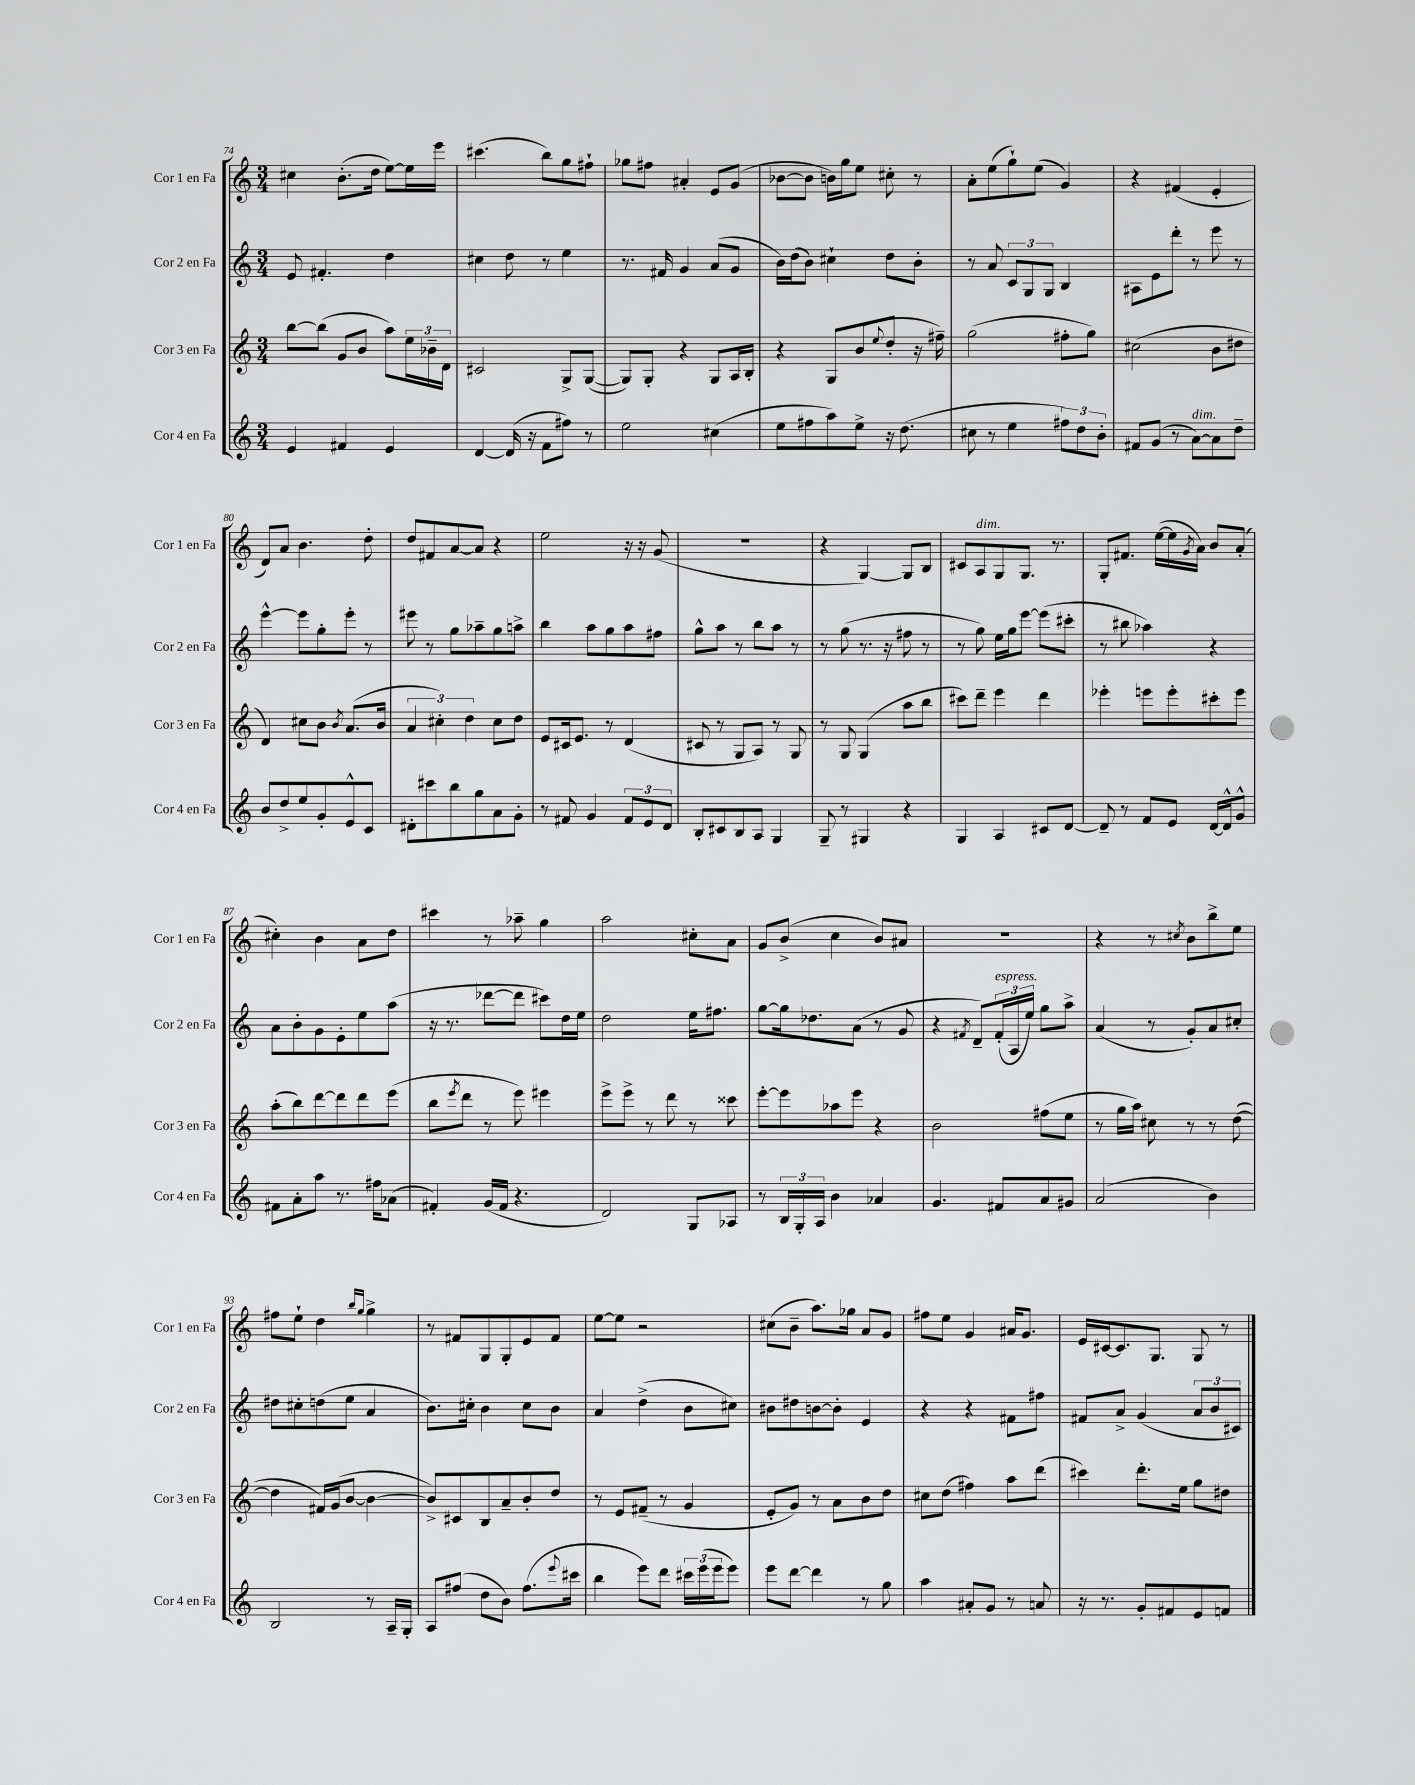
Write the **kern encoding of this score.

**kern	**kern	**kern	**kern
*staff4	*staff3	*staff2	*staff1
*clefG2	*clefG2	*clefG2	*clefG2
*k[]	*k[]	*k[]	*k[]
*M3/4	*M3/4	*M3/4	*M3/4
4e	[8bb	8e	4cc#
.	(8bb]	4.f#'	.
4f#	8g	.	(8.b'
.	8b	.	.
.	.	.	16dd
4e	8aa)	4dd	[8ee)
.	24ee	.	16ee]
.	24b-~	.	.
.	.	.	16eee
.	24d	.	.
=	=	=	=
[4d	2c#	4cc#	(4.ccc#
(16d]	.	8dd	.
16r	.	.	.
8f	.	8r	8bb)
8ff#)	8G^	4ee	8gg
8r	([8G	.	8ff#`
=	=	=	=
2ee	8G])	8.r	8gg-
.	8G'	.	8ff#
.	.	16f#	.
.	4r	4g	4a#'
(4cc#	8G	(8a	8e
.	16A	8g	(8g
.	16B'	.	.
=	=	=	=
8ee	4r	16b)	[8b-
.	.	(16dd	.
8ff#	.	8b)	8b-]
8aa)	8G	4cc#`	16b)
.	.	.	16gg
8ee^	(8b	.	8ee
.	8qqee	.	.
16r	8dd'	8dd	8cc#'
(8.dd	.	.	.
.	16r	8b'	8r
.	16ff#~)	.	.
=	=	=	=
8cc#	(2gg	8r	8a'
8r	.	8a	(8ee
4ee	.	12c	8gg`)
.	.	12G	.
.	.	.	(8ee
.	.	12G	.
12ff#)	8ff#'	4B	4g)
12dd	.	.	.
.	8gg)	.	.
12b'	.	.	.
=	=	=	=
8f#	(2cc#	8A#	4r
(8g	.	8e	.
8r	.	8ddd'	(4f#
[8a)	.	8r	.
8a]	8b	8eee	4e'
8dd~	8dd#	8r	.
=	=	=	=
8b	4d)	[4eee^^	8d)
8dd^	.	.	8a
8ee	8cc#	8eee]	4.b
8g'	8b	8gg'	.
.	8qb	.	.
8e^^	(8.a	8eee'	.
8c	.	8r	8dd'
.	16b	.	.
=	=	=	=
8d#'	6a	8eee#	8dd
8ccc#	.	8r	8f#
.	6cc#')	.	.
8bb	.	8gg	[8a
.	6dd	.	.
8gg	.	8aa-~	8a]
8a	8cc#	8gg	4r
8g'	8dd	8aa^	.
=	=	=	=
8r	8e	4bb	2ee
8f#	16c#	.	.
.	8.e	.	.
4g	.	8aa	.
.	8r	8gg	.
12f#	(4d	8aa	16r
.	.	.	16r
12e	.	.	.
.	.	8ff#	(8g
12d	.	.	.
=	=	=	=
8B'	8c#	8gg^^	2.r
8c#	8r	8aa	.
8B	8G	8r	.
8A	8A)	8bb	.
4G	8r	8aa	.
.	8G	8r	.
=	=	=	=
8G~	8r	8r	4r
8r	8G	(8gg	.
4G#	(4G	8.r	[4G)
.	.	16r	.
4r	8aa	8ff#	8G]
.	8bb	8r	8B
=	=	=	=
4G	8ccc#)	8r	8c#
.	8ddd~	8gg)	8A
4A	4eee	16ee	8G
.	.	16gg	.
.	.	[8eee	8.G
8c#	4ddd	(8eee]	.
.	.	.	8.r
[8d	.	8ccc#'	.
=	=	=	=
8d~]	4eee-'	8r	8G'
8r	.	8bb#	8.f#
8f	8eee	4aa-)	.
.	.	.	([16ee
8e	8eee'	.	16ee]
.	.	.	8qg
.	.	.	16a)
[16d	8ccc#'	4r	8b
16d^^]	.	.	.
8g^^	8eee	.	(8a'
=	=	=	=
8f#	(8aa'	8a	4cc#')
8a'	8bb)	8b'	.
8aa	[8ddd	8g	4b
8.r	8ddd]	8e'	.
.	8ddd	8ee	8a
16ff#	.	.	.
(8a-	(8eee	(8aa	8dd
=	=	=	=
4f#')	8bb	16r	4ccc#
.	.	8.r	.
.	8qeee	.	.
.	8ddd	.	.
(16g	8r	[8ddd-	8r
16f#	.	.	.
4.r	8eee)	8ddd-]	8aa-~
.	4eee#	8ccc#)	4gg
.	.	16dd	.
.	.	16ee	.
=	=	=	=
2d)	8eee^	2dd	2aa
.	8eee^	.	.
.	8r	.	.
.	8ddd	.	.
8G	8r	16ee	8cc#'
.	.	8.ff#	.
8A-	8ccc##	.	8a
=	=	=	=
8r	[8eee'	[8gg	8g
24B	8eee]	16gg]	(8b^
24G'	.	.	.
.	.	8.dd-	.
24A	.	.	.
4b	8aa-	.	4cc
.	8eee	(8a	.
4a-	4r	8r	8b)
.	.	8g	8a#
=	=	=	=
4.g	2b	4r	2.r
.	.	8qf#	.
.	.	8d~)	.
8f#	.	(24f#'	.
.	.	24A	.
.	.	24ee)	.
8a	(8ff#	8gg	.
8g#	8ee	8aa^	.
=	=	=	=
(2a	8r	(4a	4r
.	16gg	.	.
.	16aa)	.	.
.	8cc#	8r	8r
.	.	.	8qcc#
.	8r	8g')	8b
4b)	8r	8a	8bb^
.	([8dd	8cc#'	8ee
=	=	=	=
2B	4dd]	8dd#	8ff#
.	.	8cc#'	8ee`
.	16f#)	(8dd	4dd
.	(16g	.	.
.	[8b	8ee	.
.	.	.	16qqbb
.	.	.	16qqgg
8r	4b_	4a	4gg^
16A~	.	.	.
16G'	.	.	.
=	=	=	=
8A	8b^])	8.b)	8r
(8ff#	8c#	.	8f#
.	.	16cc#'	.
8dd	8B	4b	8G
8b)	8a~	.	8G'
(8.ff#	8b'	8cc#	8e
.	8dd	8b	8f#
8qqeee	.	.	.
16ccc#	.	.	.
=	=	=	=
4bb	8r	4a	[8ee
.	8e	.	8ee]
8eee)	(8f#~	(4dd^	2r
8ddd	8r	.	.
24ccc#	4g	8b	.
(24eee	.	.	.
24eee	.	.	.
8eee)	.	8cc#)	.
=	=	=	=
8eee	8e'	8b#	(8cc#
[8ddd	8g)	8dd#	8b~
4ddd]	8r	[8b	8.aa)
.	8a	8b']	.
.	.	.	16gg-
8r	8b	4e	8a
8gg	8dd	.	8g
=	=	=	=
4aa	8cc#	4r	8ff#
.	(8dd	.	8ee
8a#'	4ff#)	4r	4g
8g	.	.	.
8r	8aa	8f#	16a#
.	.	.	8.g
8a	(8ddd	8ff#	.
=	=	=	=
16r	4ccc#)	8f#	16e
8.r	.	.	[16c#
.	.	8a^	8.c#]
8g'	8.ddd'	(4g	.
.	.	.	8.G
8f#	.	.	.
.	16ee	.	.
8e	8gg	12a	8G
.	.	12b	.
8f	8dd#	.	8r
.	.	12c#)	.
==	==	==	==
*-	*-	*-	*-
